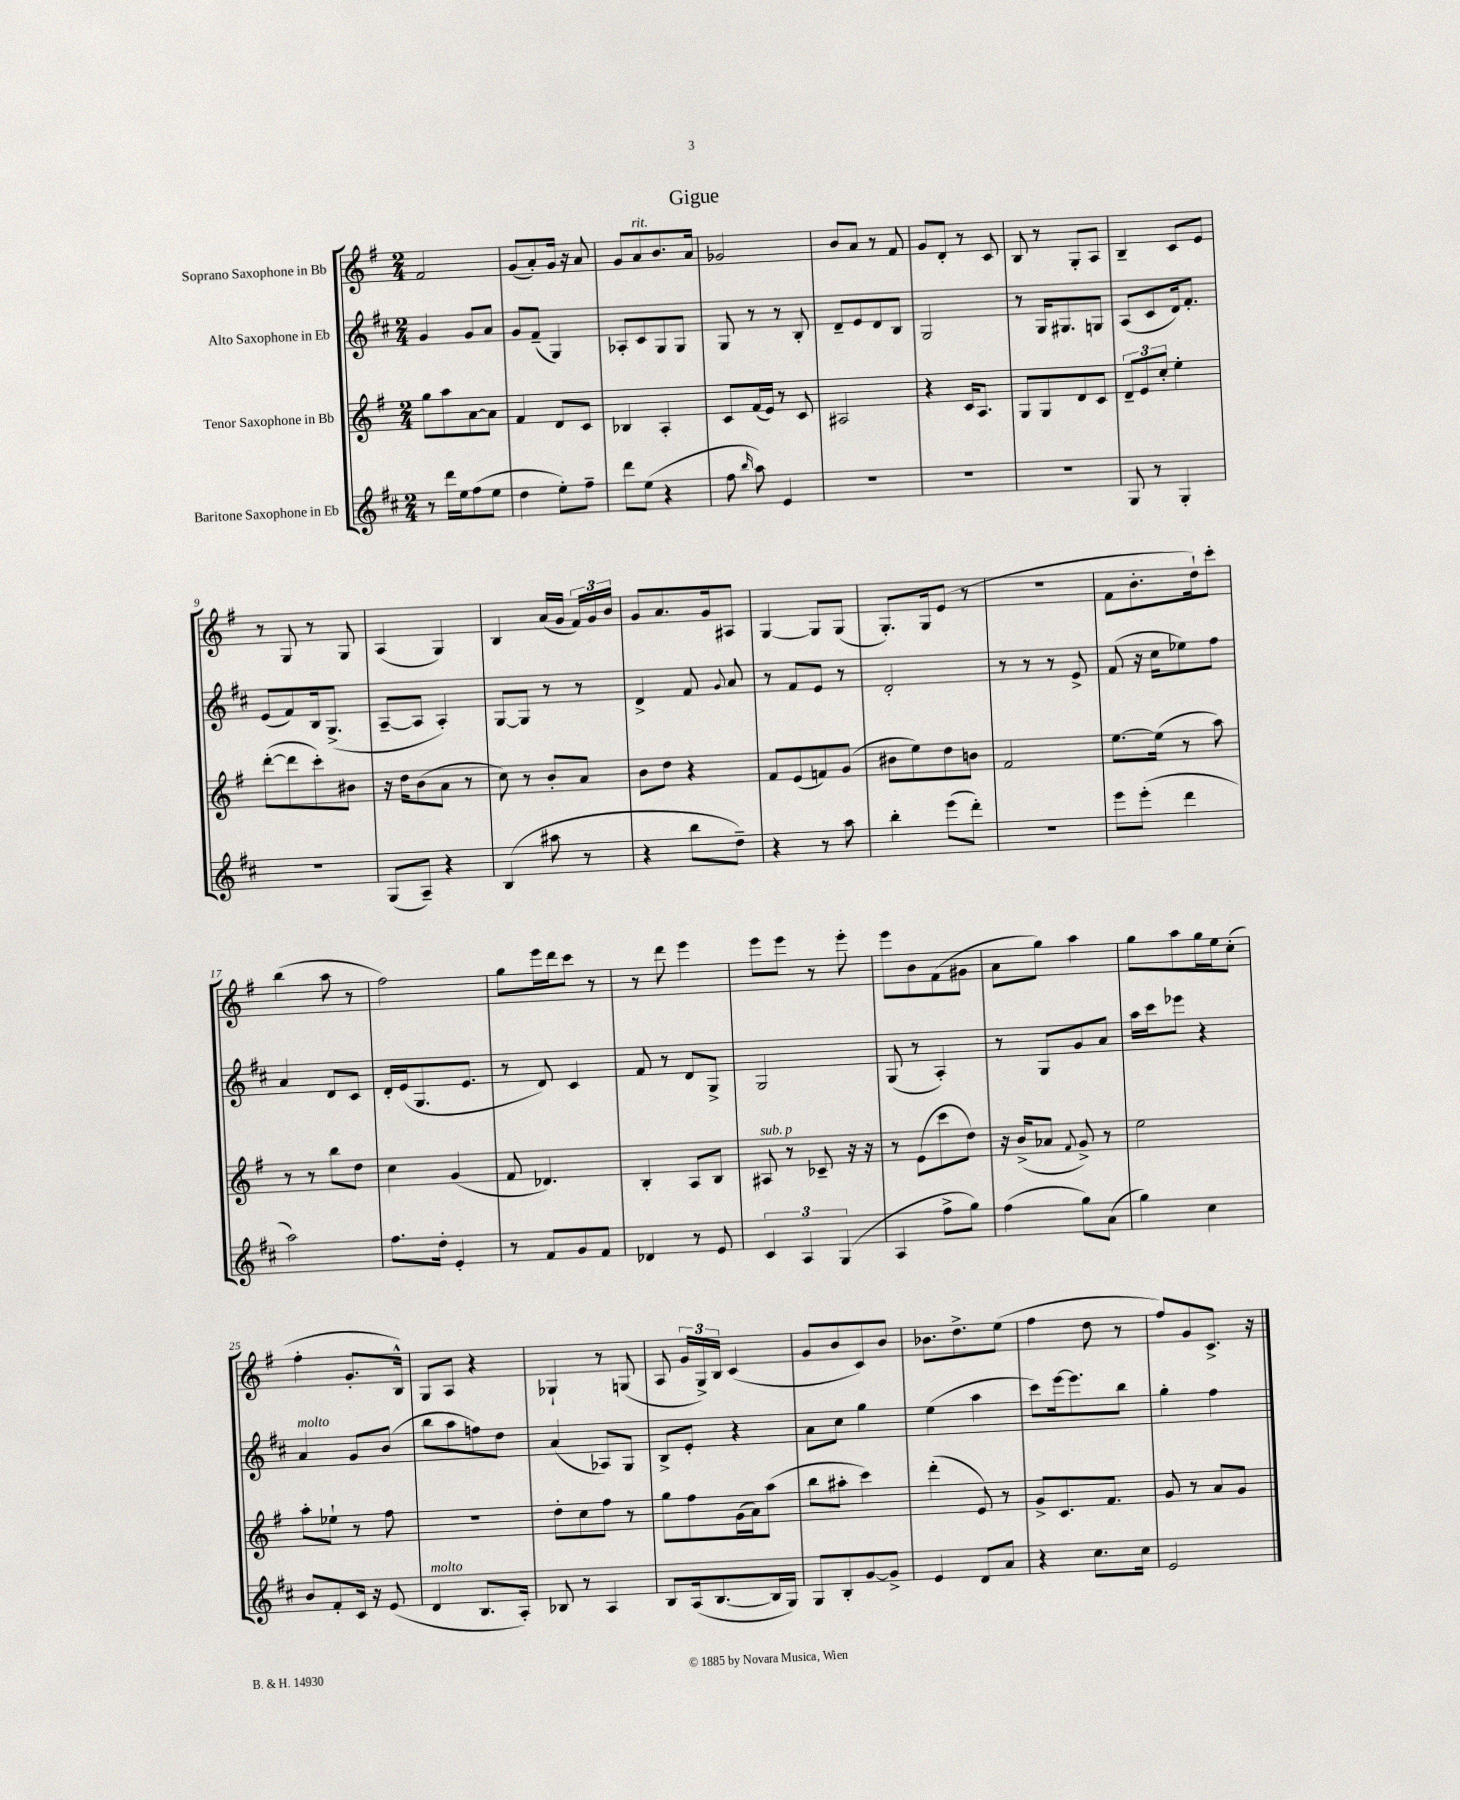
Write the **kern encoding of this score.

**kern	**kern	**kern	**kern
*staff4	*staff3	*staff2	*staff1
*clefG2	*clefG2	*clefG2	*clefG2
*k[f#c#]	*k[f#]	*k[f#c#]	*k[f#]
*M2/4	*M2/4	*M2/4	*M2/4
8r	8gg	4g	2f#
16ddd	8aa	.	.
16ee	.	.	.
(8ff#	[8a	8g	.
8ee	8a]	8a	.
=	=	=	=
4dd	4f#	8g	(8g
.	.	(8f#~	8a')
8ee')	8d	4G)	16g
.	.	.	16r
8ff#~	8c	.	8a
=	=	=	=
8ddd	4B-	8A-'	8g
(8ee	.	8c#	8a
4r	4A'	8G	8.b
.	.	8G	.
.	.	.	16a
=	=	=	=
8ff#	8c	8G	2g-
16qqbb	.	.	.
8aa)	(16f#	8r	.
.	16e)	.	.
4e	8r	8r	.
.	8c	8B'	.
=	=	=	=
2r	2A#	8d~	8b
.	.	8e	8a
.	.	8d	8r
.	.	8B	8f#
=	=	=	=
2r	4r	2G	8g
.	.	.	8d'
.	16c	.	8r
.	8.A	.	.
.	.	.	8c
=	=	=	=
2r	8G	8r	8B
.	8G	16G	8r
.	.	8.G#	.
.	8d	.	8G'
.	8c	8G	8A
=	=	=	=
8G	12d~	(8A	4B~
.	12e	.	.
8r	.	8c#	.
.	12cc'	.	.
4G'	4ee'	16d)	8c
.	.	8.f#'	.
.	.	.	8e
=	=	=	=
2r	([8ddd'	(8e	8r
.	8ddd]	8f#)	8G
.	8ccc')	16B	8r
.	.	(8.G^	.
.	8b#	.	8G
=	=	=	=
(8G	16r	[8A~	(4A
.	16dd	.	.
8A~)	(8b	8A]	.
4r	8a	4A')	4G)
.	8r	.	.
=	=	=	=
(4B	8cc)	[8G	4B
.	8r	8G]	.
8aa#	8b'	8r	(16a
.	.	.	16g
8r	8a	8r	24f#)
.	.	.	24g
.	.	.	24b
=	=	=	=
4r	8b	4d^	8g
.	8dd	.	8.a
8bb	4r	8f#	.
.	.	.	16g
.	.	8qqg	.
8dd~)	.	8a	8A#
=	=	=	=
4r	8f#	8r	[4G
.	(8e	8f#	.
8r	8f)	8e	8G]
8aa	(8g	8r	(8G
=	=	=	=
4bb'	8b#	2d'	8.G')
.	8ee)	.	.
.	.	.	16G
(8eee	8dd	.	(8e
8ddd')	8b	.	8r
=	=	=	=
2r	2f#	8r	2r
.	.	8r	.
.	.	8r	.
.	.	8e^	.
=	=	=	=
8eee	[8.ee	(8f#	8f#
(8eee'	.	16r	8.b'
.	(16ee]	16cc#	.
4ddd	8r	8ee-)	.
.	.	.	16dd`)
.	8aa)	8ff#	8ccc'
=	=	=	=
2aa)	8r	4a	(4bb
.	8r	.	.
.	8bb	8d	8aa
.	8dd	8c#	8r
=	=	=	=
8.ff#	4cc	16d'	2ff#)
.	.	(16e	.
.	.	8.G	.
16dd'	.	.	.
4e'	(4g	.	.
.	.	8.e	.
=	=	=	=
8r	8f#	8r	8gg
8f#	4.d-)	8d)	16eee
.	.	.	16ddd
8g	.	4c#	8ccc
8f#	.	.	8r
=	=	=	=
4d-	4B'	8f#	8r
.	.	8r	8ddd
8r	8A	8d	4eee
8e	8B	8G^	.
=	=	=	=
6c#	8A#	2G	8eee
.	8r	.	8eee
6A	.	.	.
.	8c-~	.	8r
(6G	.	.	.
.	16r	.	8eee'
.	16r	.	.
=	=	=	=
4A	8r	(8G	8eee
.	(8e	8r	8b
8ff#^	8ccc	4A')	(8f#
8gg)	8dd)	.	8g#
=	=	=	=
(4ff#	16r	8r	8a
.	(16b^	.	.
.	8a-	8G	8gg)
.	8qqf#	.	.
8gg)	8g^)	8g	4aa
(8a	8r	8a	.
=	=	=	=
4gg)	2ee	16aa	8gg
.	.	16ccc#	.
.	.	8eee-	8aa
4cc#	.	4r	16gg
.	.	.	16ee
.	.	.	(8cc'
=	=	=	=
8b	8aa'	4a	4ff#'
8f#'	8ee-`	.	.
16c#	8r	8g	8.g'
16r	.	.	.
(8e	8ff#	(8b	.
.	.	.	16B^^)
=	=	=	=
4d	2r	8bb	8G
.	.	8aa	8A
8.B	.	8ff)	4r
.	.	8dd	.
16A')	.	.	.
=	=	=	=
8B-	8dd'	(4a	4G-`
8r	8cc	.	.
4A	8ff#	8A-)	8r
.	8r	8G	(8G
=	=	=	=
8B	8gg	8B^	8A
(16A	8ff#	8e'	24g
.	.	.	24G^)
[8.B	.	.	.
.	.	.	24B
.	(16g	4r	(4c
.	16a)	.	.
16B]	(8aa	.	.
16G)	.	.	.
=	=	=	=
8G	8bb	8a	8g
8B'	8aa#'	8cc#	8b
[8g	4ccc)	4gg	8c)
8g^]	.	.	8b
=	=	=	=
4e	(4ddd'	(4ee	8.b-
.	.	.	8.dd^
8d	8e)	4aa	.
8a	8r	.	(8ee
=	=	=	=
4r	8g^	8ccc#)	4ff#
.	8.c	[16eee	.
.	.	8.eee]	.
8.cc#	.	.	8dd
.	8.f#	.	.
.	.	8bb	8r
16cc#	.	.	.
=	=	=	=
2e	8g	4gg'	8ff#)
.	8r	.	8g
.	8a	4ff#	8.c^
.	8g	.	.
.	.	.	16r
==	==	==	==
*-	*-	*-	*-
